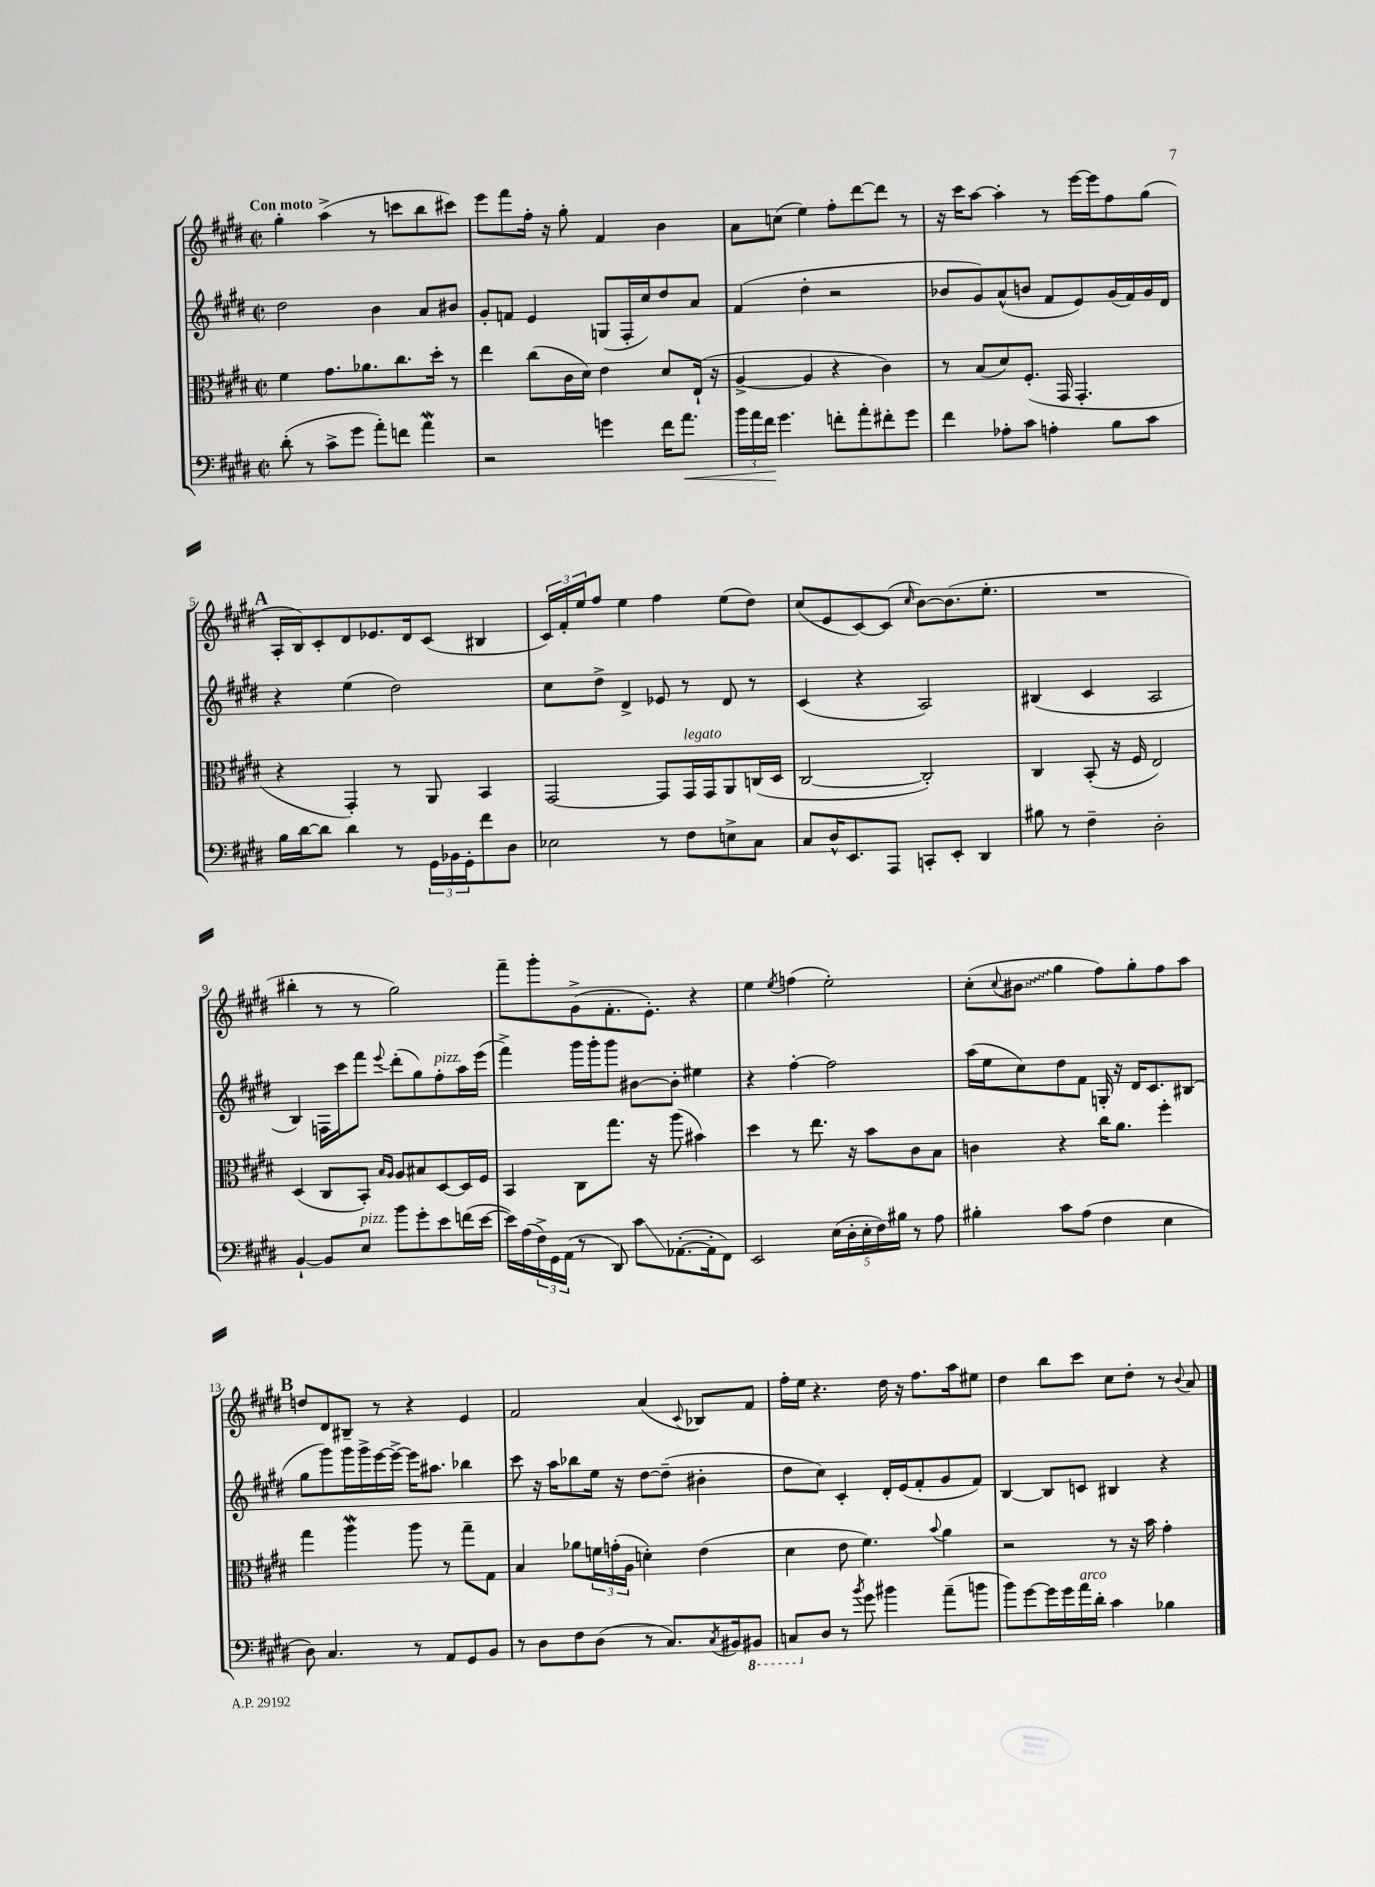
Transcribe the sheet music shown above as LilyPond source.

<<
\new StaffGroup <<
\new Staff = "s0" {
    \clef treble \key e \major \defaultTimeSignature \time 2/2 \tempo "Con moto"
    gis''4-. a''4->( r8 c'''8 b''8 cis'''8) |
    e'''8 fis'''8 fis''16-. r16 gis''8-. fis'4 b'4 |
    a'8 c''8( e''4) fis''8-. dis'''8~ dis'''8 r8 |
    r16 cis'''16 a''8~ a''4-. r8 e'''16~ e'''16 fis''8 gis''8( |
    \mark \markup { \bold "A" } a16-. b16) cis'8-. dis'8 ees'8. dis'16 cis'8( bis4 |
    \tuplet 3/2 { cis'16) fis'16-. e''16 } fis''8 e''4 fis''4 e''8( dis''8) |
    cis''8( e'8 cis'8~) cis'8( \grace { cis''16 } b'8~) b'8.( e''8.-. |
    R1 |
    bis''4-. r8 r8 gis''2) |
    fis'''8-- gis'''8-. gis'8->( fis'8.-. e'8.-.) r4 |
    e''4 \acciaccatura { e''8 } f''4( e''2-.) |
    cis''8-.( \appoggiatura { cis''8 } \once \override Glissando.style = #'zigzag bis'8\glissando gis''4 fis''8) gis''8-. fis''8 a''8 |
    \mark \markup { \bold "B" } d''8 dis'8 bis8-- r8 r4 e'4 |
    fis'2 a'4( \appoggiatura { cis'8 } bes8) fis'8 |
    fis''16-. e''16 r4. dis''16 r16 fis''8. a''16 eis''8 |
    dis''4 b''8 cis'''8 cis''8 dis''8-. r8 \appoggiatura { b'8 } a'8 \bar "|." |
}
\new Staff = "s1" {
    \clef treble \key e \major \defaultTimeSignature \time 2/2
    dis''2 b'4 a'8 bis'8 |
    gis'8-. f'8 e'4 g8( fis16-. cis''16) dis''8 a'8 |
    fis'4( dis''4-. r2 |
    bes'8 gis'8) a'8-^( b'8 fis'8 e'8) gis'16( fis'16) gis'16 dis'16 |
    \mark \markup { \bold "A" } r4 e''4( dis''2) |
    cis''8 dis''8-> dis'4-> ees'8 r8 dis'8 r8 |
    cis'4( r4 a2) |
    bis4( cis'4 a2 |
    b4) f16 cis'''16 fis'''8 \appoggiatura { e'''8 } dis'''8-.( gis''8) fis''8-.^\markup { \italic "pizz." } a''16 e'''16( |
    fis'''4->) gis'''16 gis'''16-. gis'''8 bis'8~ bis'8-. eis''4 |
    r4 fis''4~-. fis''2 |
    a''16( e''16 cis''8) dis''8 fis'8 g16-. r16 dis'16 cis'8. bis8( |
    \mark \markup { \bold "B" } gis''8 gis'''8) gis'''16 gis'''16-> e'''16~ e'''16~-> e'''16 ais''8. bes''4 |
    cis'''8 r16 a''16 bes''8 e''16 r16 dis''8~ dis''8--( bis'4-. |
    dis''8 cis''8) cis'4-. dis'16-. e'16( fis'8-. gis'8 fis'8) |
    b4~ b8 c'8 bis4 r4 \bar "|." |
}
\new Staff = "s2" {
    \clef alto \key e \major \defaultTimeSignature \time 2/2
    fis'4 gis'8. aes'8. cis''8. dis''16-. r8 |
    e''4 cis''8( cis'16 dis'16) e'4 dis'8 e16-!( r16 |
    a4~-> a4 r4 cis'4) |
    r8 b8( dis'8) fis8.-.( gis,16 gis,4.-. |
    \mark \markup { \bold "A" } r4 gis,4-.) r8 a,8 b,4 |
    gis,2~ gis,8 gis,16^\markup { \italic "legato" } gis,16 a,8 c16( dis16 |
    cis2~ cis2-.) |
    cis4 b,8-.( r16 fis16 e2) |
    dis4( cis8 b,8-.) \grace { b16 a16 } a8 bis8 dis8~ dis16 fis16 |
    b,4 cis8 gis''8. r16 a''8( bis'4) |
    dis''4 r8 e''8. r16 b'8 cis'8 b8 |
    c'4 r4 cis''16 a'8. fis''4-. |
    \mark \markup { \bold "B" } gis''4 a''4\mordent a''8 r8 gis''8-- gis8 |
    b4 aes'8 \tuplet 3/2 { f'16 g'16-.( a16 } d'4-.) e'4( |
    dis'4 e'8 fis'4.) \appoggiatura { b'8 } a'4 |
    r2 r8 r16 b'16 gis'4-. \bar "|." |
}
\new Staff = "s3" {
    \clef bass \key e \major \defaultTimeSignature \time 2/2
    dis'8-.( r8 cis'8-> gis'8 a'8-.) f'8 a'4\mordent |
    r2 g'4 fis'16 a'8.\< |
    \tuplet 3/2 { b'16 a'16 fis'16\! } gis'4. f'8-. a'8-. fis'8-. gis'8 |
    fis'4 aes8-. cis'8 a4-. b8 cis'8 |
    \mark \markup { \bold "A" } b16 dis'16~ dis'8 dis'4 r8 \tuplet 3/2 { gis,16 bes,16 gis,16-. } fis'8 dis8 |
    ees2 r8 fis8 e8-> cis8 |
    cis8 dis16-^ e,8. a,,8 c,8-. e,8-. dis,4 |
    bis8 r8 fis4-- dis2-. |
    b,4~-! b,8 e8^\markup { \italic "pizz." } b'8 gis'8-. e'8 f'16( e'16~ |
    e'16) a16( \tuplet 3/2 { fis16->) gis,16 a,16( } r8 dis,8) cis'8\glissando aes,8.~-.( aes,16-. fis,8) |
    e,2 \tuplet 5/4 { e16( dis16-. e16-. fis16) bis16 } r8 a8 |
    bis4-. cis'8 a8( fis4 e4 |
    \mark \markup { \bold "B" } dis8) cis4. r8 a,8 gis,8 b,8 |
    r8 dis8 fis8 dis8( r8 cis8.) \acciaccatura { cis8 } bis,16 \ottava #-1 bis,,8 |
    c,8 \ottava #0 dis8 r8 \acciaccatura { b'8 } gis'8 bis'4 a'8--( b'8 |
    b'8) gis'8~ gis'16 gis'16 a'16^\markup { \italic "arco" } dis'16-. cis'4 bes4 \bar "|." |
}
>>
>>
